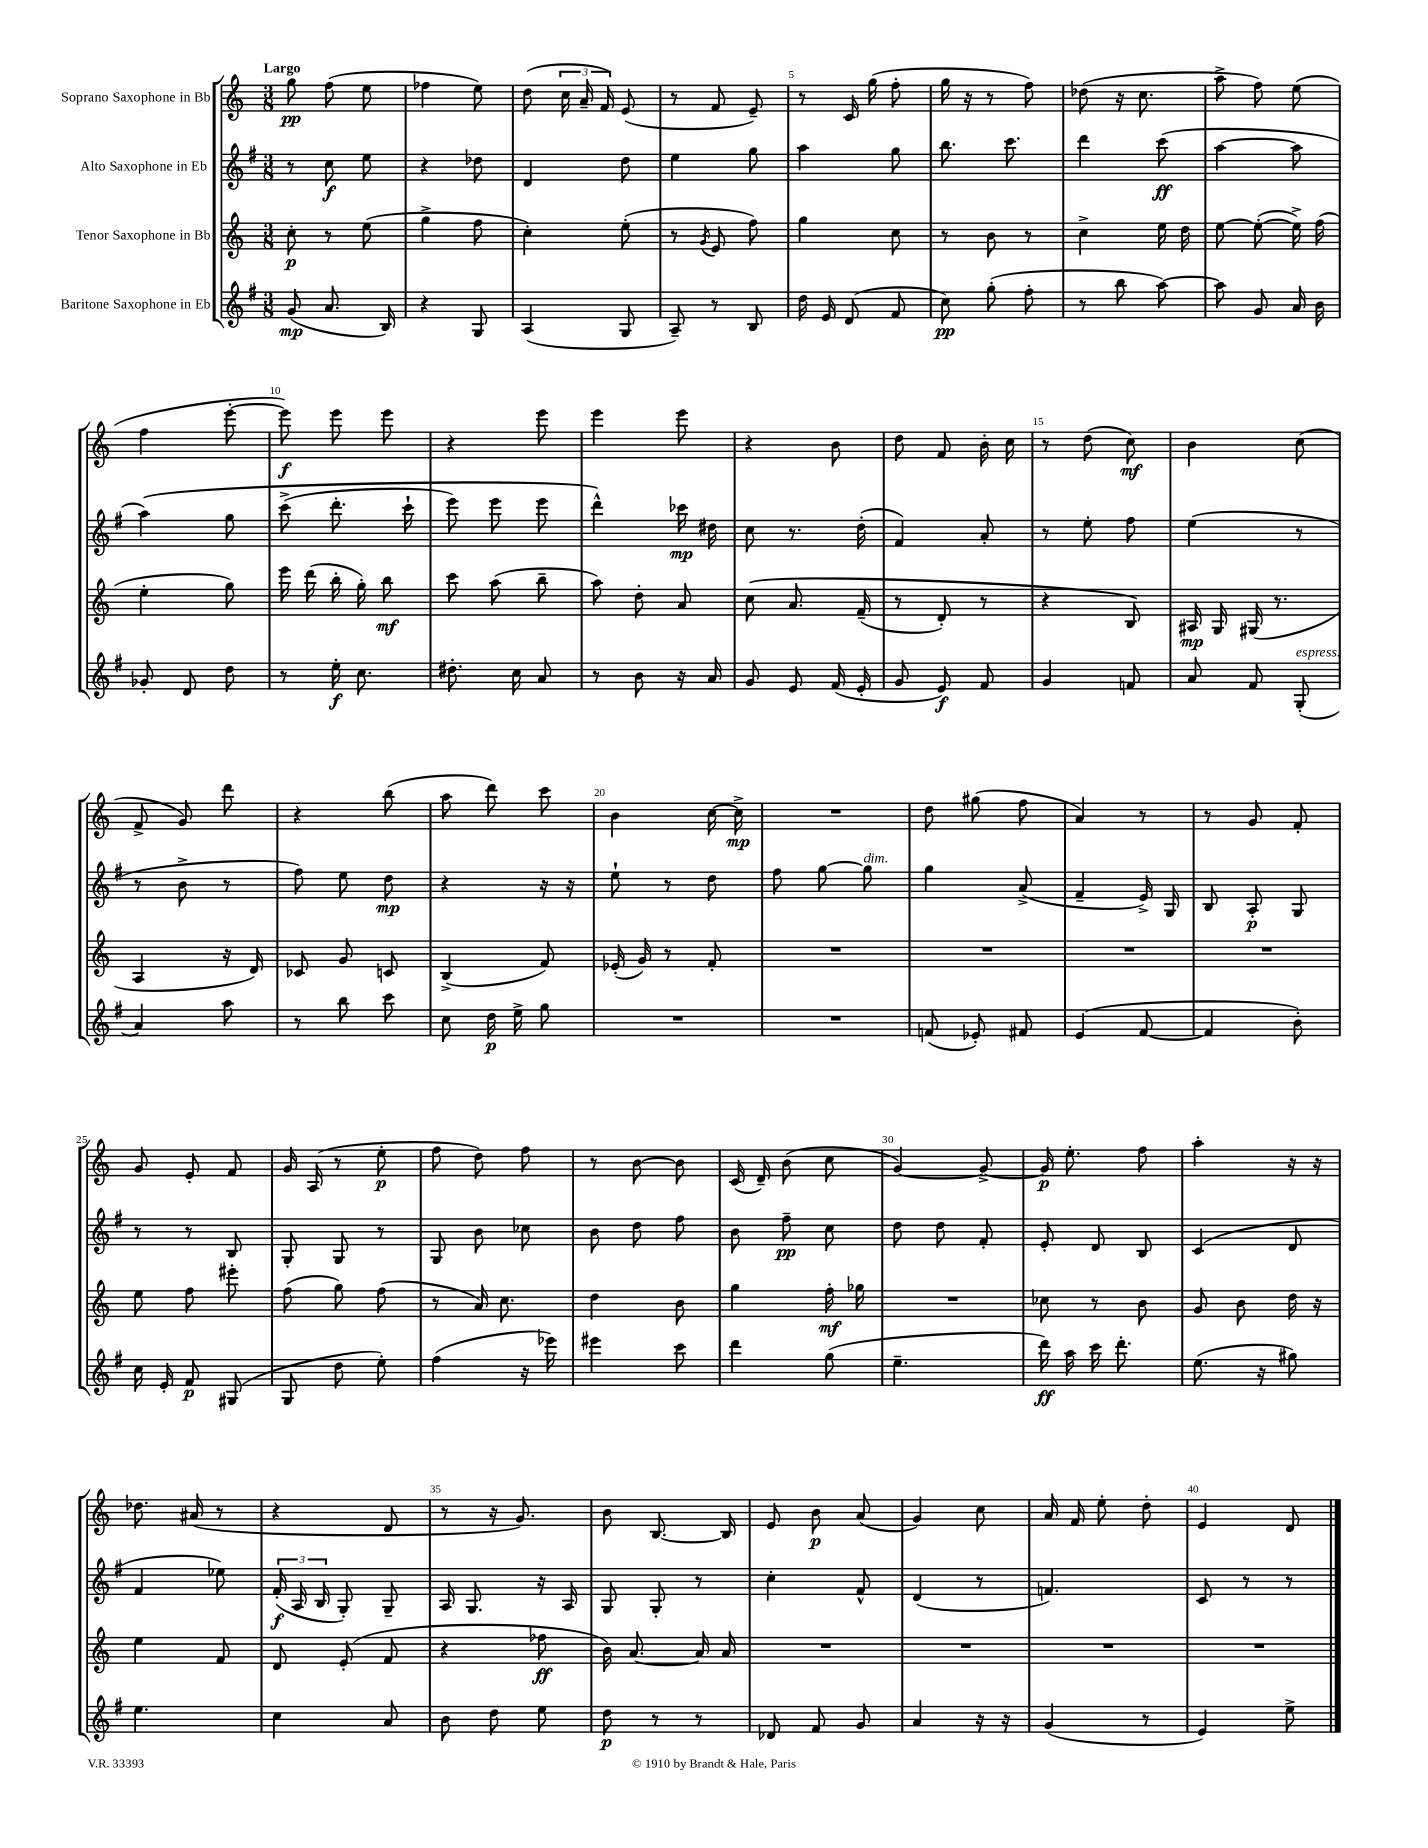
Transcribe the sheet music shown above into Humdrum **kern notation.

**kern	**kern	**kern	**kern
*staff4	*staff3	*staff2	*staff1
*clefG2	*clefG2	*clefG2	*clefG2
*k[f#]	*k[]	*k[f#]	*k[]
*M3/8	*M3/8	*M3/8	*M3/8
(8g	8cc'	8r	8gg
8.a	8r	8cc	(8ff
.	(8ee	8ee	8ee
16B)	.	.	.
=	=	=	=
4r	4gg^	4r	4ff-
8G	8ff	8dd-	8ee)
=	=	=	=
(4A	4cc')	4d	(8dd
.	.	.	24cc
.	.	.	24a~
.	.	.	24f)
8G	(8ee'	8dd	(8e
=	=	=	=
8A~)	8r	4ee	8r
.	8qg	.	.
8r	8e	.	8f
8B	8ff)	8gg	8e~)
=	=	=	=
16dd	4gg	4aa	8r
16e	.	.	.
(8d	.	.	16c
.	.	.	(16gg
8f#	8cc	8gg	8ff'
=	=	=	=
8cc)	8r	8.bb	16gg
.	.	.	16r
(8gg'	8b	.	8r
.	.	8.ccc	.
8ff#'	8r	.	8ff)
=	=	=	=
8r	4cc^	4ddd	(8dd-
8bb	.	.	16r
.	.	.	8.cc
[8aa)	16ee	(8ccc	.
.	16dd	.	.
=	=	=	=
8aa]	[8ee	[4aa	8aa^
8g	(8ee'_	.	8ff)
16a	16ee^])	8aa]	(8ee
16b	(16ff	.	.
=	=	=	=
8g-'	4ee'	&(4aa)	4ff
8d	.	.	.
8dd	8gg)	8gg	[8eee'
=	=	=	=
8r	16eee	(8ccc^	8eee])
.	(16ddd	.	.
16ee'	16bb'	8.ddd'	8eee
8.cc	16gg')	.	.
.	8bb	.	8eee
.	.	16ccc`	.
=	=	=	=
8.dd#'	8ccc	8eee)	4r
.	(8aa	8eee	.
16cc	.	.	.
8a	8bb~	8eee	8eee
=	=	=	=
8r	8aa)	4ddd^^&)	4eee
8b	8dd'	.	.
16r	8a	16ccc-	8eee
16a	.	16dd#	.
=	=	=	=
8g	&(8cc	8cc	4r
8e	8.a	8.r	.
(16f#	.	.	8b
16e'	(16f~	(16dd'	.
=	=	=	=
8g	8r	4f#)	8dd
8e)	8d')	.	8f
8f#	8r	8a'	16b'
.	.	.	16cc
=	=	=	=
4g	4r	8r	8r
.	.	8ee'	(8dd
8f	8B&)	8ff#	8cc)
=	=	=	=
8a	16A#	(4ee	4b
.	16G	.	.
8f#	(16G#	.	.
.	8.r	.	.
(8G'	.	8r	(8cc
=	=	=	=
4a)	4A	8r	8f^
.	.	8b^	8g)
8aa	16r	8r	8ddd
.	16d)	.	.
=	=	=	=
8r	8c-	8ff#)	4r
8bb	8g	8ee	.
8ccc	8c	8dd	(8bb
=	=	=	=
8cc	(4B^	4r	8aa
16dd	.	.	8ddd)
16ee^	.	.	.
8gg	8f)	16r	8ccc
.	.	16r	.
=	=	=	=
4.r	(16e-'	8ee`	4b
.	16g)	.	.
.	8r	8r	.
.	8f'	8dd	[16cc
.	.	.	16cc^]
=	=	=	=
4.r	4.r	8ff#	4.r
.	.	[8gg	.
.	.	8gg]	.
=	=	=	=
(8f	4.r	4gg	8dd
8e-')	.	.	(8gg#
8f#	.	(8a^	8ff
=	=	=	=
(4e	4.r	4f#~	4a)
[8f#	.	16e^)	8r
.	.	16G	.
=	=	=	=
4f#]	4.r	8B	8r
.	.	8A'	8g
8b')	.	8G	8f'
=	=	=	=
16cc	8ee	8r	8g
16e'	.	.	.
8f#	8ff	8r	8e'
(8G#	8eee#'	8B	8f
=	=	=	=
8G	(8ff	8G'	16g
.	.	.	(16A
8dd	8gg)	8G	8r
8ee')	(8ff	8r	8ee'
=	=	=	=
(4ff#	8r	8G	8ff
.	16a)	8b	8dd)
.	8.cc	.	.
16r	.	8cc-	8ff
16eee-)	.	.	.
=	=	=	=
4eee#	4dd	8b	8r
.	.	8dd	[8b
8ccc	8b	8ff#	8b]
=	=	=	=
4ddd	4gg	8b	(16c
.	.	.	16d~)
.	.	8ff#~	(8b
(8gg	16ff'	8cc	8cc
.	16gg-	.	.
=	=	=	=
4.ee~	4.r	8dd	[4g)
.	.	8dd	.
.	.	8f#'	8g^_
=	=	=	=
16ddd)	8cc-	8e'	16g]
16aa	.	.	8.ee'
16ccc	8r	8d	.
8.ddd'	.	.	.
.	8b	8B	8ff
=	=	=	=
(8.ee	8g	(4c	4aa'
.	8b	.	.
16r	.	.	.
8gg#)	16dd	8d	16r
.	16r	.	16r
=	=	=	=
4.ee	4ee	4f#	8.dd-
.	.	.	(16a#
.	8f	8ee-)	8r
=	=	=	=
4cc	8d	(24f#'	4r
.	.	24A	.
.	.	24B	.
.	(8e'	8G')	.
8a	8f	8G~	8d
=	=	=	=
8b	4r	16A	8r
.	.	8.G	.
8dd	.	.	16r
.	.	.	8.g)
8ee	8ff-	16r	.
.	.	16A	.
=	=	=	=
8dd	16b)	8G	8b
.	[8.a	.	.
8r	.	8G'	[8.B
8r	16a]	8r	.
.	16a	.	16B]
=	=	=	=
8d-	4.r	4cc'	8e
8f#	.	.	8b
8g	.	8f#^^	(8a
=	=	=	=
4a	4.r	(4d	4g)
16r	.	8r	8cc
16r	.	.	.
=	=	=	=
(4g	4.r	4.f)	16a
.	.	.	16f
.	.	.	8ee'
8r	.	.	8dd'
=	=	=	=
4e)	4.r	8c	4e
.	.	8r	.
8ee^	.	8r	8d
==	==	==	==
*-	*-	*-	*-
